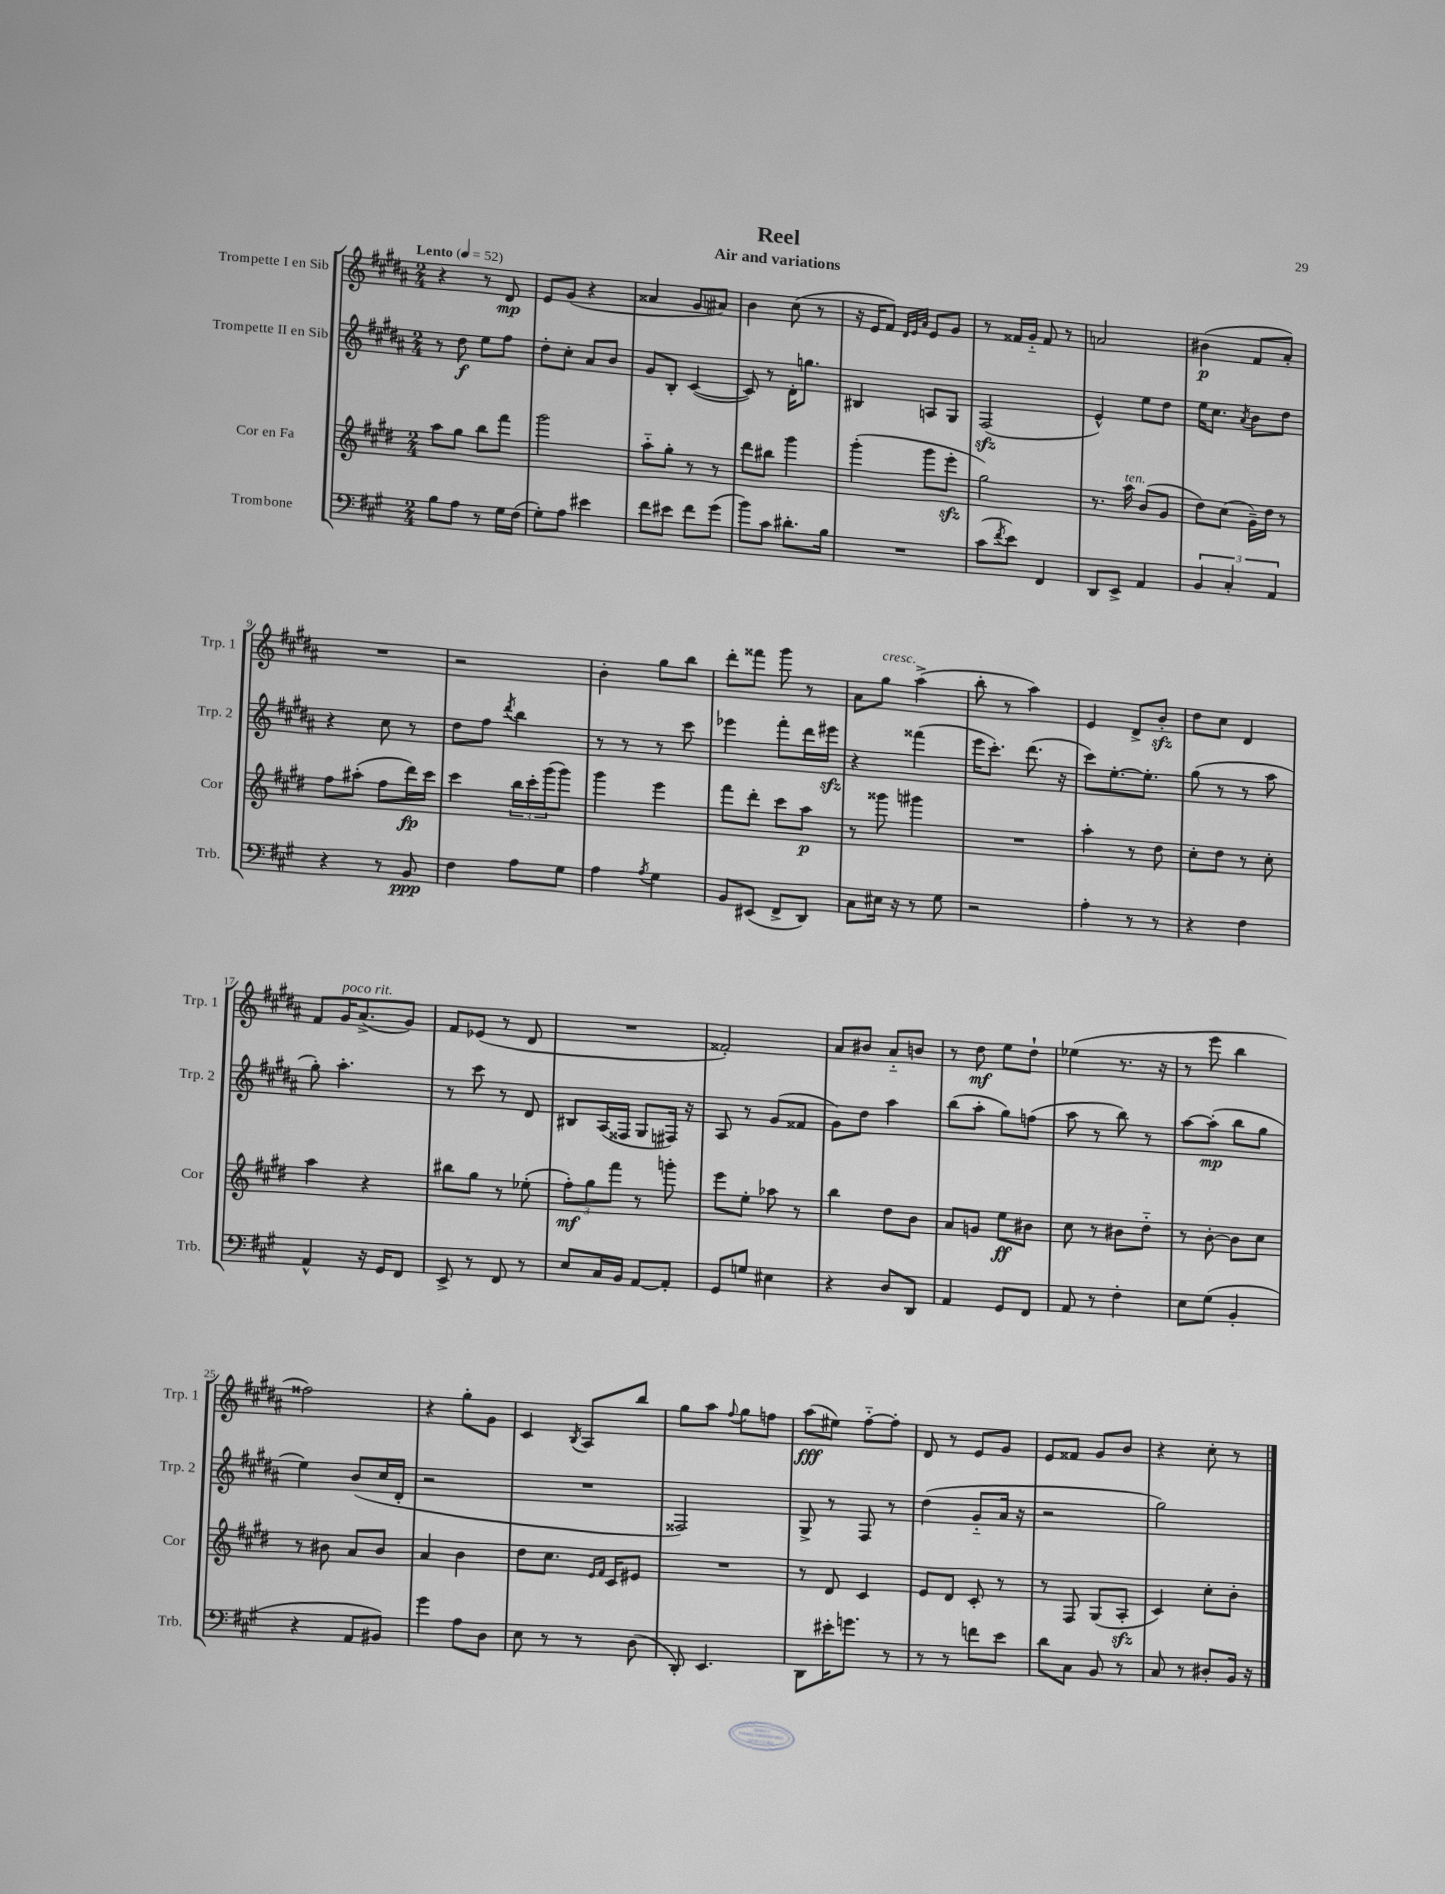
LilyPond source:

\header { title = "Reel" subtitle = "Air and variations" }
<<
\new StaffGroup <<
\new Staff = "s0" \with { instrumentName = "Trompette I en Sib" shortInstrumentName = "Trp. 1" } {
    \clef treble \key b \major \numericTimeSignature \time 2/4 \tempo "Lento" 4 = 52
    r4 r8 dis'8\mp |
    e'8 gis'8( r4 |
    aisis'4 gis'8 ais'8) |
    b'4 cis''8( r8 |
    r16 e'16 fis'8) \grace { dis'32 e'32 ais'32 } e'8 gis'8 |
    r8 fisis'16 gis'16-_ fisis'8 r8 |
    a'2 |
    bis'4\p( fis'8 ais'8-.) |
    R2 |
    r2 |
    b'4-. gis''8 b''8 |
    dis'''8-. fisis'''8 gis'''8 r8 |
    ais'8 gis''8^\markup { \italic "cresc." } ais''4->( |
    b''8-. r8 ais''4) |
    e'4 dis'8-> b'8-.\sfz |
    dis''8 cis''8 dis'4 |
    fis'8 gis'16^\markup { \italic "poco rit." } ais'8.->( gis'8) |
    fis'8 ees'8( r8 dis'8 |
    R2 |
    fisis'2-.) |
    ais'8 bis'8 ais'8-_ b'8 |
    r8 dis''8\mf e''8 dis''8-! |
    ees''4( r8. r16 |
    r8 e'''8 b''4 |
    fisis''2) |
    r4 gis''8-. gis'8 |
    cis'4 \acciaccatura { b8 } ais8 b''8 |
    gis''8 ais''8 \appoggiatura { fis''8 } gis''8 f''8 |
    ais''8\fff( eis''8) fis''8~-_ fis''8-. |
    dis'8 r8 e'8 gis'8 |
    e'8 fisis'8 gis'8 b'8 |
    r4 cis''8-. r8 \bar "|." |
}
\new Staff = "s1" \with { instrumentName = "Trompette II en Sib" shortInstrumentName = "Trp. 2" } {
    \clef treble \key b \major \numericTimeSignature \time 2/4
    r8 dis''8\f e''8 fis''8 |
    dis''8-. cis''8-. ais'8 b'8 |
    gis'8 b8-. cis'4~( |
    cis'8) r8 dis'16-. g''8. |
    bis4 a8 gis8 |
    fis2\sfz( |
    e'4-^) e''8 dis''8 |
    e''16 cis''8. \acciaccatura { ais'8 } b'8 dis''8 |
    r4 cis''8 r8 |
    dis''8 fis''8 \acciaccatura { dis'''8 } b''4 |
    r8 r8 r8 cis'''8 |
    ees'''4 fis'''8-. dis'''16 eis'''16\sfz |
    r4 fisis'''4( |
    e'''16 cis'''8.-.) dis'''8.( r16 |
    cis'''8) e''8.~-. e''8.-. |
    gis''8( r8 r8 ais''8 |
    gis''8-.) ais''4.-. |
    r8 cis'''8 r8 dis'8 |
    bis8 ais16( fisis16 gis8 fis16) r16 |
    ais8 r8 gis'8( fisis'8 |
    gis'8) dis''8 ais''4 |
    b''8( ais''8-. gis''8) f''8( |
    ais''8 r8 b''8) r8 |
    ais''8~ ais''8-.\mp( b''8 gis''8 |
    e''4) b'8( cis''16 dis'16-. |
    r2 |
    R2 |
    fisis2) |
    gis8-> r8 fis8 r8 |
    dis''4( gis'8-_ ais'16 r16 |
    r2 |
    gis''2) \bar "|." |
}
\new Staff = "s2" \with { instrumentName = "Cor en Fa" shortInstrumentName = "Cor" } {
    \clef treble \key e \major \numericTimeSignature \time 2/4
    a''8 gis''8 b''8 fis'''8 |
    gis'''2 |
    a''8-_ gis''8-. r8 r8 |
    dis'''8 bis''8 gis'''4 |
    gis'''4-.( gis'''8 e'''8-.\sfz |
    gis''2) |
    r8. a''16^\markup { \italic "ten." } b'8( gis'8 |
    dis''8) cis''8( gis'16--) dis''16 r8 |
    fis''8 ais''8-.( fis''8 dis'''16\fp) cis'''16 |
    cis'''4 \tuplet 3/2 { b''16 cis'''16-. gis'''16( } gis'''8) |
    gis'''4 e'''4 |
    fis'''8 dis'''8-. cis'''8 a''8\p |
    r8 gisis'''8 gis'''4 |
    R2 |
    a''4-. r8 dis''8 |
    cis''8-. dis''8 r8 cis''8-. |
    a''4 r4 |
    bis''8 gis''8 r8 ees''8-.( |
    \tuplet 3/2 { fis''8-.\mf) gis''8 fis'''8 } r8 g'''8-. |
    e'''8 e''8-. aes''8 r8 |
    b''4 dis''8 b'8 |
    a'8 g'8 e''8\ff bis'8 |
    cis''8 r8 bis'8 dis''8-_ |
    r8 b'8~-. b'8 cis''8 |
    r8 bis'8 a'8 bis'8 |
    a'4 b'4 |
    dis''8 cis''8. \grace { e'16 fis'16 } cis'16 eis'8 |
    R2 |
    r8 dis'8 cis'4 |
    e'8 dis'8 cis'8-. r8 |
    r8 fis8 gis8( a8-.\sfz |
    cis'4) cis''8-. b'8-. \bar "|." |
}
\new Staff = "s3" \with { instrumentName = "Trombone" shortInstrumentName = "Trb." } {
    \clef bass \key a \major \numericTimeSignature \time 2/4
    b8 a8 r8 gis16 fis16( |
    gis8-.) a8 eis'4 |
    fis'8 eis'8 fis'8 gis'8( |
    b'8) cis'8 dis'8.-. b16 |
    R2 |
    cis'8( \acciaccatura { fis'8 } e'8) fis,4 |
    d,8 e,8-> a,4 |
    \tuplet 3/2 { b,4 cis4-. a,4 } |
    r4 r8 b,8\ppp |
    fis4 a8 gis8 |
    a4 \acciaccatura { a8 } gis4 |
    b,8 eis,8( fis,8-> d,8) |
    cis8 eis16 r16 r8 gis8 |
    r2 |
    a4-. r8 r8 |
    r4 fis4 |
    a,4-^ r16 gis,16 fis,8 |
    e,8-> r8 fis,8 r8 |
    e8 cis16 b,16 a,8~ a,8-. |
    gis,8 g8 eis4 |
    r4 d8 d,8 |
    a,4 gis,8 fis,8 |
    a,8 r8 fis4-. |
    e8 gis8( b,4-. |
    r4 a,8 bis,8) |
    gis'4 a8 d8 |
    e8 r8 r8 d8( |
    d,8-.) e,4. |
    d,8 eis'16-. g'8. r8 |
    r8 r8 f'8 e'8 |
    d'8 cis8 b,8 r8 |
    cis8 r8 dis8-. b,16 r16 \bar "|." |
}
>>
>>
